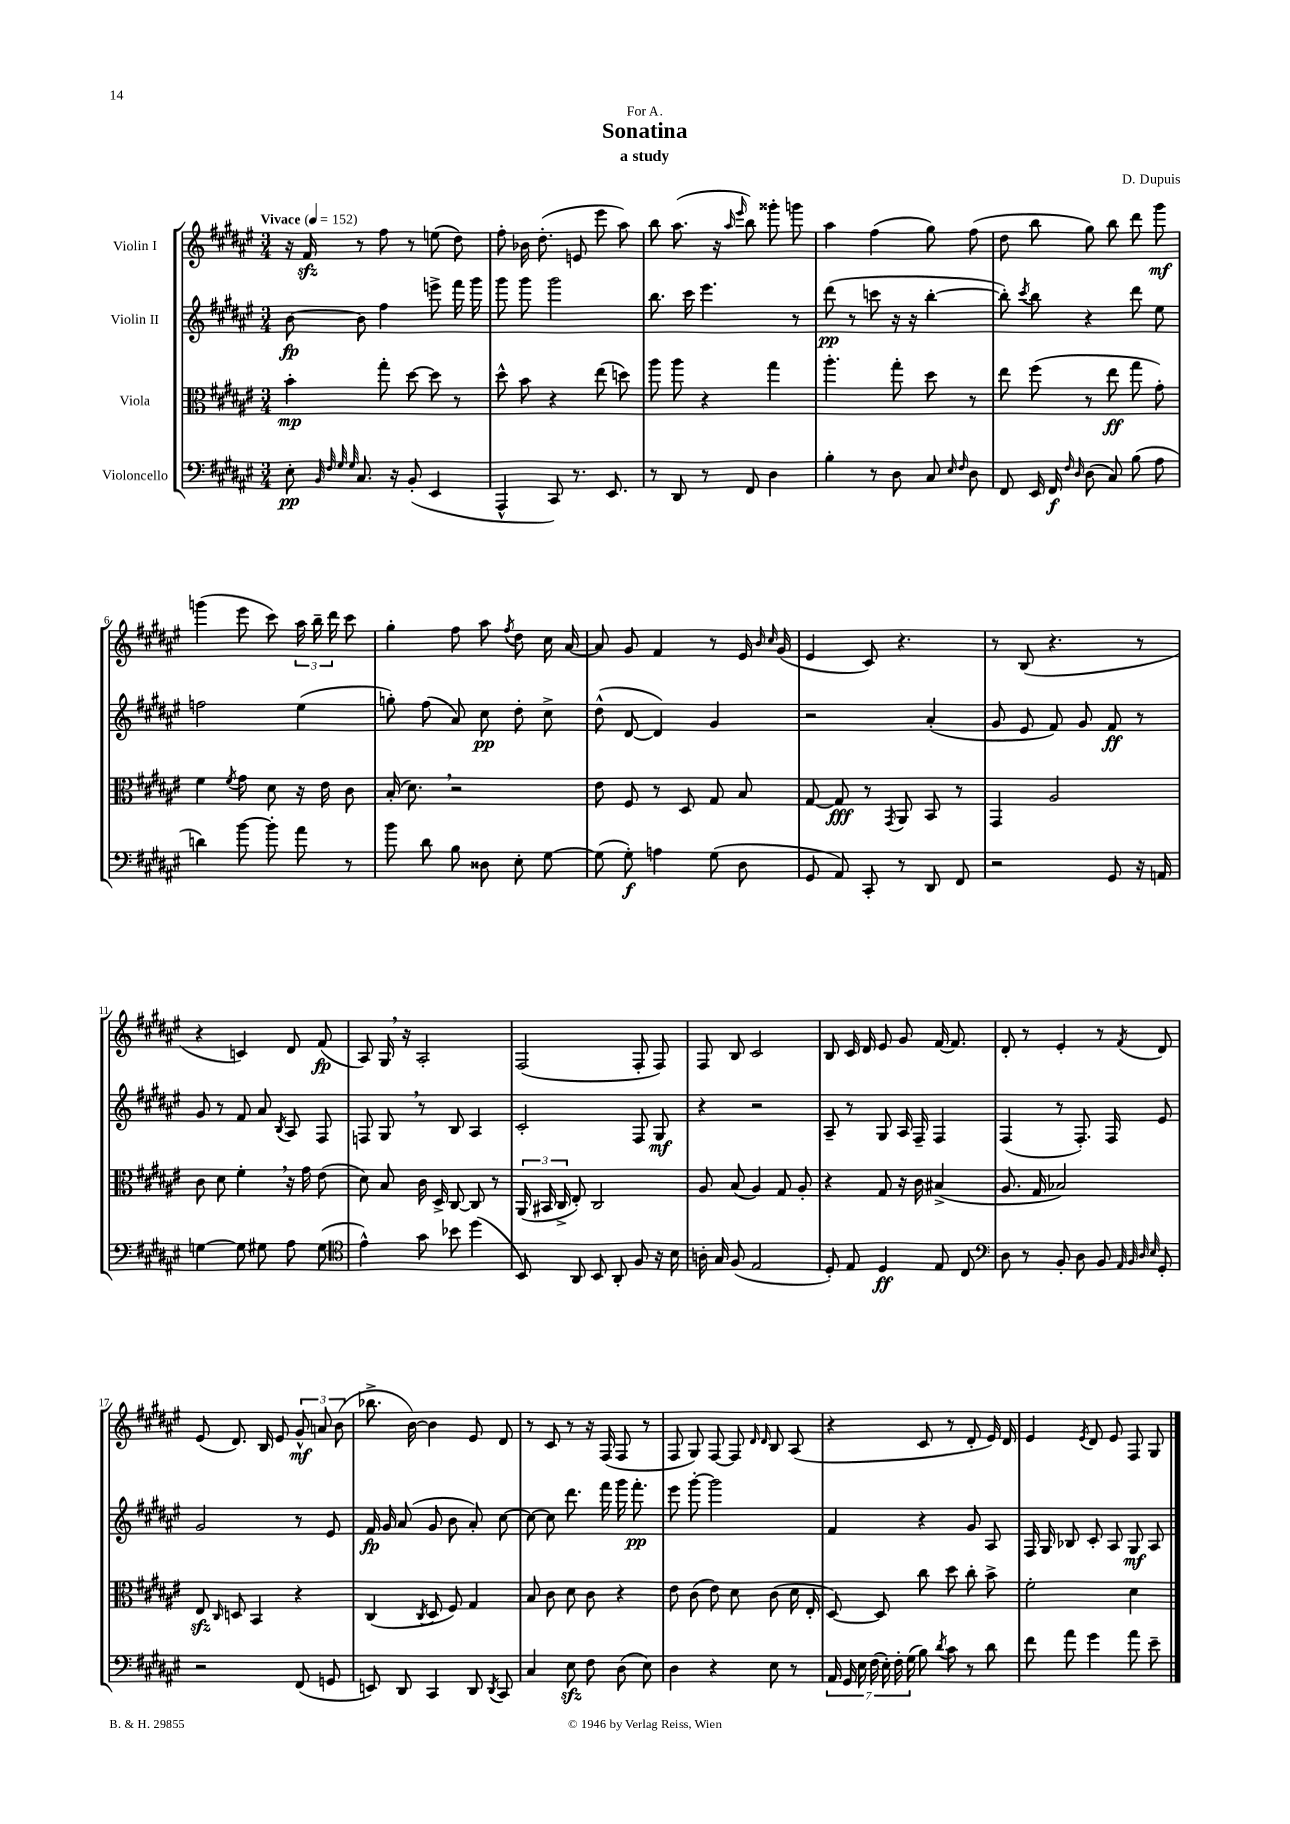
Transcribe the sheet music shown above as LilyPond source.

\header { title = "Sonatina" composer = "D. Dupuis" subtitle = "a study" dedication = "For A." }
<<
\new StaffGroup <<
\new Staff = "s0" \with { instrumentName = "Violin I" } {
    \clef treble \key fis \major \numericTimeSignature \time 3/4 \tempo "Vivace" 4 = 152
    \autoBeamOff r16 fis'16\sfz r8 fis''8 r8 e''8( dis''8) |
    fis''8-. bes'16 dis''8.-.( e'8 eis'''8 ais''8) |
    b''8 ais''8.( r16 \grace { ais''16 eis'''16 } b''8) gisis'''8-. g'''8 |
    ais''4 fis''4( gis''8) fis''8( |
    dis''8 b''8 gis''8) b''8 dis'''8 gis'''8\mf |
    g'''4( eis'''8 cis'''8) \tuplet 3/2 { ais''16 b''16-- dis'''16 } cis'''8 |
    gis''4-. fis''8 ais''8 \acciaccatura { fis''8 } dis''8 cis''16 ais'16~ |
    ais'8 gis'8 fis'4 r8 eis'16 \grace { b'16 cis''16 } gis'16( |
    eis'4 cis'8) r4. |
    r8 b8( r4. r8 |
    r4 c'4) dis'8 fis'8\fp( |
    ais8) gis16 \breathe r16 ais2-. |
    fis2( fis8-. fis8) |
    fis8 b8 cis'2 |
    b8 cis'16 dis'16 eis'8 gis'8 fis'16~ fis'8. |
    dis'8-. r8 eis'4-. r8 \acciaccatura { fis'8 } dis'8 |
    eis'8( dis'8.) b16 eis'8 \tuplet 3/2 { gis'8-^\mf a'8 b'8( } |
    bes''8.-> b'16~) b'4 eis'8 dis'8 |
    r8 cis'8 r8 r16 fis16( fis8 r8 |
    fis8 gis8) fis8~ fis8 \grace { dis'16 dis'16 } b8 ais8( |
    r4 cis'8 r8 dis'8-. eis'16) dis'16 |
    eis'4 \acciaccatura { eis'8 } dis'8 eis'8 fis8 gis8 \bar "|." |
}
\new Staff = "s1" \with { instrumentName = "Violin II" } {
    \clef treble \key fis \major \numericTimeSignature \time 3/4
    \autoBeamOff b'8~\fp b'8 fis''4 e'''8-> fis'''16 gis'''16 |
    gis'''8 gis'''8 gis'''2 |
    b''8. cis'''16 eis'''4. r8 |
    dis'''8\pp( r8 c'''8 r16 r16 b''4~-. |
    b''8-.) \acciaccatura { cis'''8 } b''8 r4 dis'''8 eis''8 |
    f''2 eis''4( |
    g''8-.) fis''8( ais'8) cis''8\pp dis''8-. cis''8-> |
    dis''8-^( dis'8~ dis'4) gis'4 |
    r2 ais'4-.( |
    gis'8 eis'8 fis'8) gis'8 fis'8\ff r8 |
    gis'8 r8 fis'8 ais'8 \acciaccatura { b8 } ais8 fis8 |
    f8 gis8 \breathe r8 b8 ais4 |
    cis'2-. fis8 gis8\mf |
    r4 r2 |
    ais8-- r8 gis8 ais16 fis16-- fis4 |
    fis4( r8 fis8.-.) fis16 eis'8 |
    gis'2 r8 eis'8 |
    fis'16\fp gis'16 ais'8( gis'8 b'8 ais'8-.) cis''8~ |
    cis''8~ cis''8 dis'''8. fis'''16 gis'''16 fis'''8.-.\pp |
    eis'''8 gis'''8~-. gis'''2 |
    fis'4 r4 gis'8 ais8 |
    fis16 gis16 bes8 cis'8-. ais8 gis8\mf ais8 \bar "|." |
}
\new Staff = "s2" \with { instrumentName = "Viola" } {
    \clef alto \key fis \major \numericTimeSignature \time 3/4
    \autoBeamOff b'4-.\mp gis''8-. dis''8~ dis''8 r8 |
    dis''8-^ b'8 r4 eis''8( d''8) |
    ais''8 ais''8 r4 gis''4 |
    ais''4.-. gis''8-. dis''8 r8 |
    eis''8 fis''8( r8 eis''8\ff gis''8 gis'8-.) |
    fis'4 \acciaccatura { fis'8 } gis'8 dis'8 r16 eis'16 cis'8 |
    b16-.( dis'8.) \breathe r2 |
    eis'8 fis8 r8 dis8 gis8 b8 |
    gis8~ gis8\fff r8 \acciaccatura { gis,8 } ais,8 b,8 r8 |
    gis,4 ais2 |
    cis'8 dis'8 fis'4-. \breathe r16 gis'16 eis'8( |
    dis'8) b8 cis'16 dis16-> cis8~ cis8 r8 |
    \tuplet 3/2 { ais,16( bis,16 cis16-> } eis8-.) cis2 |
    ais8 b8( ais4) gis8 ais8-. |
    r4 gis8 r16 cis'16 bis4->( |
    ais8. gis16 bes2) |
    eis8\sfz \grace { cis16 } d8 b,4 r4 |
    cis4( \acciaccatura { cis8 } dis8 fis8) gis4 |
    b8 cis'8 dis'8 cis'8 r4 |
    eis'8 cis'8( eis'8) dis'8 cis'8( dis'16 eis16-. |
    dis8~) dis8 cis''8 dis''8 cis''8-. b'8-> |
    fis'2-. dis'4 \bar "|." |
}
\new Staff = "s3" \with { instrumentName = "Violoncello" } {
    \clef bass \key fis \major \numericTimeSignature \time 3/4
    \autoBeamOff eis8-.\pp \grace { b,32 fis32 gis32 gis32 } cis8. r16 b,8-.( eis,4 |
    ais,,4-^ cis,8) r8. eis,8. |
    r8 dis,8 r8 fis,8 dis4 |
    b4-. r8 dis8 cis8 \grace { eis16 fis16 } dis8 |
    fis,8 eis,16 fis,16\f \grace { fis16 dis16 } dis8( cis8) b8( ais8 |
    d'4) b'8~ b'8-. ais'8 r8 |
    b'8 dis'8 b8 disis8 eis8-. gis8~ |
    gis8( gis8-.\f) a4 gis8( dis8 |
    gis,8 ais,8) cis,8-. r8 dis,8 fis,8 |
    r2 gis,8 r16 a,16 |
    g4~ g8 gis8 ais8 gis8( |
    \clef tenor eis'4-^) gis'8 bes'8 dis''4( |
    b,8) ais,8 b,8 ais,8-. fis8 r16 b16 |
    a16-. gis16 fis8( eis2 |
    dis8-.) eis8 dis4\ff eis8 cis8 |
    \clef bass dis8 r8 b,8-. dis8 b,8 \grace { ais,32 b,32 dis32 eis32 } gis,8-. |
    r2 fis,8( g,8 |
    e,8) dis,8 cis,4 dis,8 \acciaccatura { dis,8 } cis,8 |
    cis4 eis8\sfz fis8 dis8( eis8) |
    dis4 r4 eis8 r8 |
    \tuplet 7/4 { ais,16 gis,16 eis16 fis16( eis16-.) fis16-. gis16( } b8) \acciaccatura { dis'8 } cis'8 r8 dis'8 |
    fis'8 ais'8 gis'4 ais'8 eis'8-- \bar "|." |
}
>>
>>
